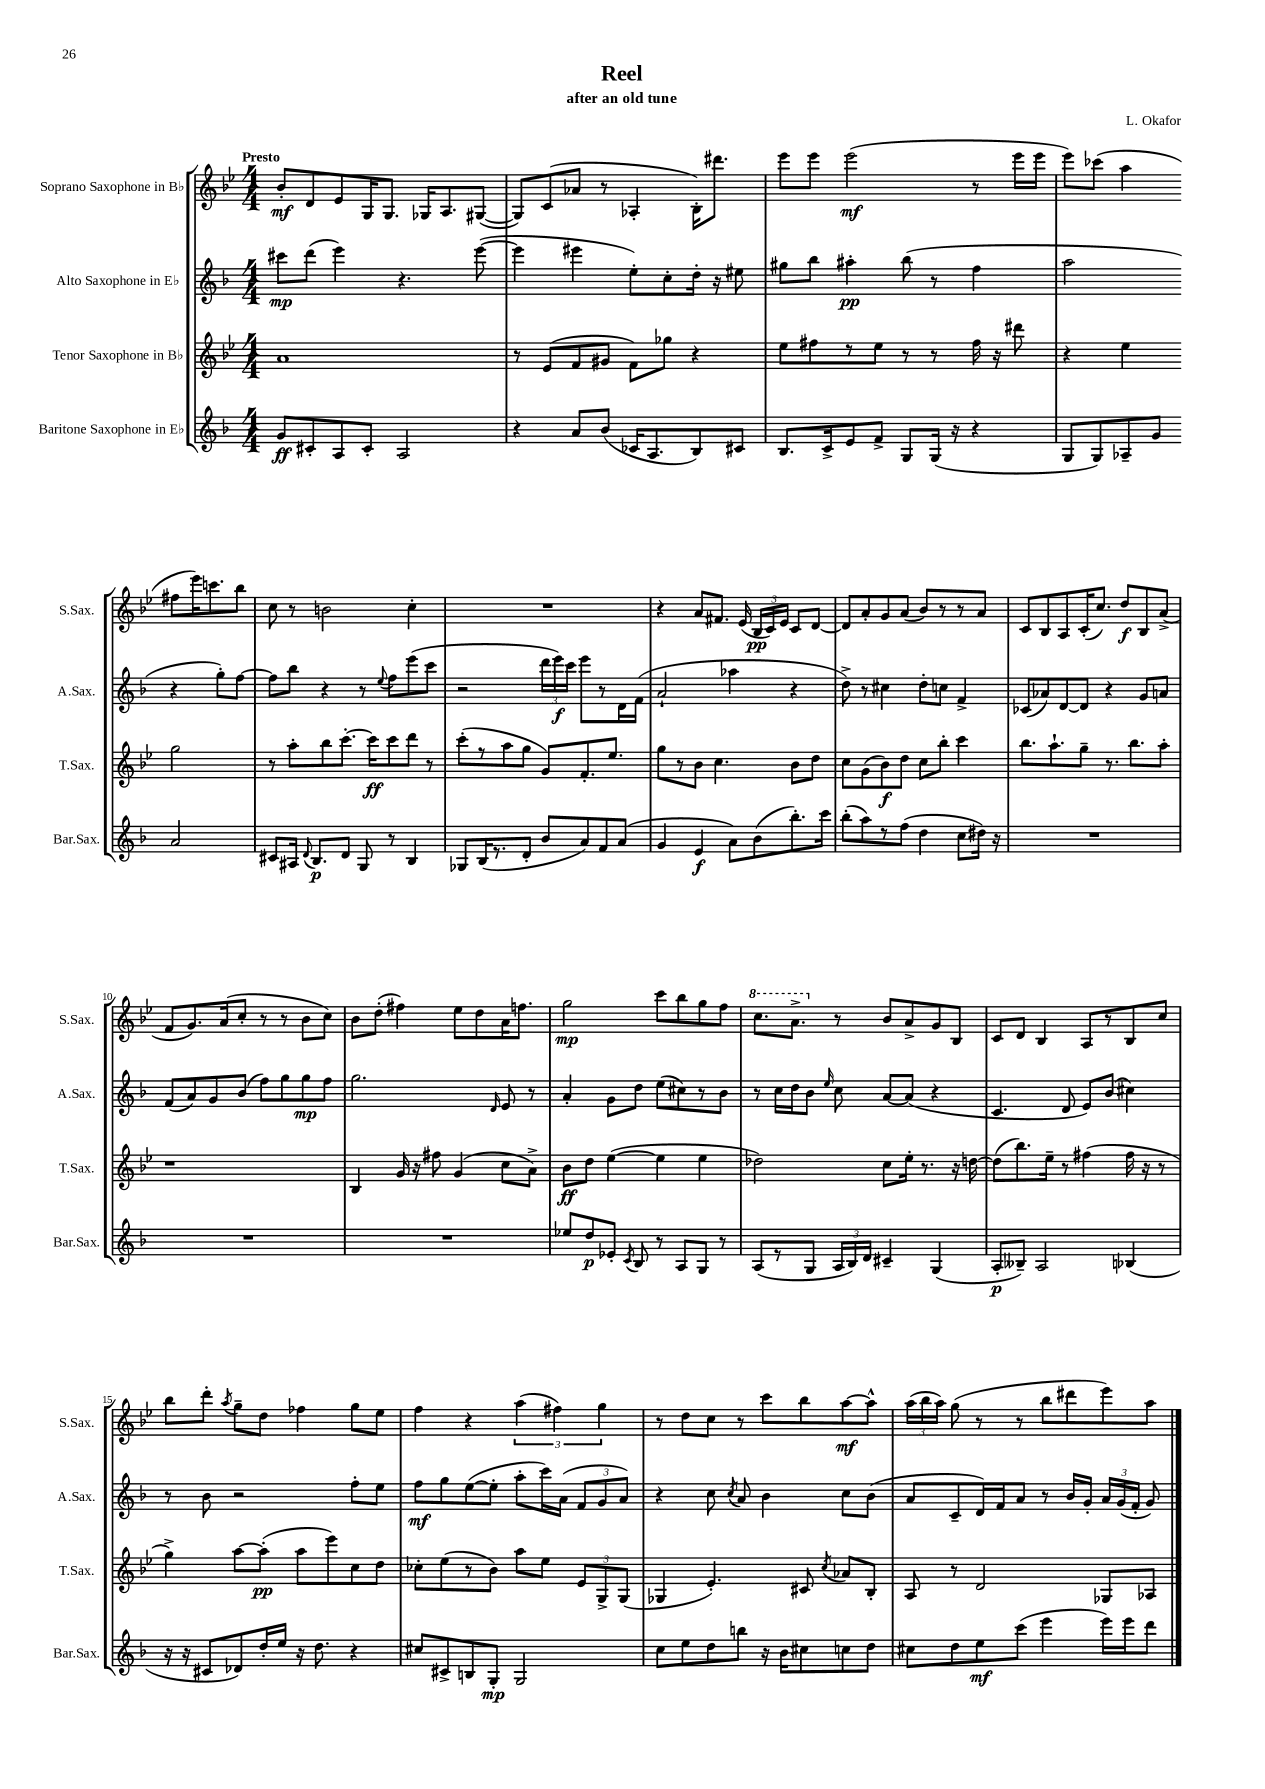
\header { title = "Reel" composer = "L. Okafor" subtitle = "after an old tune" }
<<
\new StaffGroup <<
\new Staff = "s0" \with { instrumentName = "Soprano Saxophone in Bb" shortInstrumentName = "S.Sax." } {
    \clef treble \key bes \major \numericTimeSignature \time 4/4 \tempo "Presto"
    \autoBeamOff bes'8[-.\mf d'8 ees'8 g16 g8.] ges16[ a8. gis8]~( |
    gis8[) c'8( aes'8] r8 aes4-. bes16[-.) dis'''8.] |
    ees'''8[ ees'''8] ees'''2\mf( r8 ees'''16[ ees'''16] |
    ees'''8[) ces'''8]( a''4 fis''8[ ees'''16) c'''8. bes''8] |
    c''8 r8 b'2 c''4-. |
    R1 |
    r4 a'8[ fis'8.] ees'16( \tuplet 3/2 { bes16[\pp c'16) ees'16] } c'8[ d'8]~ |
    d'8[ a'8-. g'8 a'8]( bes'8[) r8 r8 a'8] |
    c'8[ bes8 a8 c'16-.( c''8.]) d''8[\f bes8 a'8]->( |
    f'8[ g'8.) a'16( c''8]-. r8 r8 bes'8[ c''8]) |
    bes'8[ d''8]-.( fis''4) ees''8[ d''8 a'16 f''8.] |
    g''2\mp c'''8[ bes''8 g''8 f''8] |
    \ottava #1 c'''8.[ a''8.]-> \ottava #0 r8 bes'8[ a'8-> g'8 bes8] |
    c'8[ d'8] bes4 a8[ r8 bes8 c''8] |
    bes''8[ d'''8]-. \acciaccatura { a''8 } g''8[-- d''8] fes''4 g''8[ ees''8] |
    f''4 r4 \tuplet 3/2 { a''4( fis''4) g''4 } |
    r8 d''8[ c''8] r8 c'''8[ bes''8 a''8~\mf a''8]-^ |
    \tuplet 3/2 { a''16[( bes''16 a''16]) } g''8( r8 r8 bes''8[ dis'''8 ees'''8) a''8] \bar "|." |
}
\new Staff = "s1" \with { instrumentName = "Alto Saxophone in Eb" shortInstrumentName = "A.Sax." } {
    \clef treble \key f \major \numericTimeSignature \time 4/4
    \autoBeamOff cis'''8[\mp d'''8]( e'''4) r4. e'''8~( |
    e'''4 eis'''4 e''8[-.) c''8-. d''16]-. r16 eis''8 |
    gis''8[ bes''8] ais''4-.\pp bes''8( r8 f''4 |
    a''2 r4 g''8[-.) f''8]~ |
    f''8[ bes''8] r4 r8 \appoggiatura { e''8 } f''8[ e'''8( c'''8] |
    r2 \tuplet 3/2 { d'''16[ e'''16\f) c'''16] } e'''8[ r8 d'16 f'16]( |
    a'2-! aes''4 r4 |
    d''8->) r8 cis''4 d''8[-. c''8] f'4-> |
    ces'8[( aes'8) d'8~ d'8] r4 g'8[ a'8] |
    f'8[( a'8) g'8 bes'8]( f''8[) g''8 g''8\mp f''8] |
    g''2. \grace { d'16 } e'8 r8 |
    a'4-. g'8[ d''8] e''8[( cis''8) r8 bes'8] |
    r8 c''16[ d''16 bes'8] \grace { e''16 } c''8 a'8[~ a'8]( r4 |
    c'4. d'8 e'8[) bes'8]( cis''4) |
    r8 bes'8 r2 f''8[-. e''8] |
    f''8[\mf g''8 e''8~( e''8]-. a''8[-. c'''16) a'16]( \tuplet 3/2 { f'8[ g'8 a'8]) } |
    r4 c''8 \acciaccatura { c''8 } a'8 bes'4 c''8[ bes'8]( |
    a'8[ c'8-- d'16) f'16 a'8] r8 bes'16[ g'16]-. \tuplet 3/2 { a'16[ g'16( f'16]-. } g'8) \bar "|." |
}
\new Staff = "s2" \with { instrumentName = "Tenor Saxophone in Bb" shortInstrumentName = "T.Sax." } {
    \clef treble \key bes \major \numericTimeSignature \time 4/4
    \autoBeamOff a'1 |
    r8 ees'8[( f'8 gis'8] f'8[) ges''8] r4 |
    ees''8[ fis''8 r8 ees''8] r8 r8 fis''16 r16 dis'''8 |
    r4 ees''4 g''2 |
    r8 a''8[-. bes''8 c'''8.]~-. c'''16[\ff c'''8 d'''8] r8 |
    c'''8[-.( r8 a''8 g''8] g'8[) f'8.-. ees''8.] |
    g''8[ r8 bes'8] c''4. bes'8[ d''8] |
    c''8[ g'8( bes'8\f) d''8] c''8[ bes''8]-. c'''4 |
    bes''8.[ a''8.-! g''8]-- r8. bes''8.[ a''8]-. |
    r1 |
    bes4 g'16 r16 fis''8 g'4( c''8[ a'8]->) |
    bes'8[\ff d''8] ees''4~( ees''4 ees''4 |
    des''2) c''8[ ees''16]-. r8. r16 d''16~ |
    d''8[( bes''8.) ees''16]-- r8 fis''4( fis''16 r16 r8 |
    g''4->) a''8[~ a''8]-.\pp( a''8[ ees'''8) c''8 d''8] |
    ces''8[-. ees''8( r8 bes'8]) a''8[ ees''8] \tuplet 3/2 { ees'8[ g8-> g8]( } |
    ges4 ees'4.-.) cis'8 \acciaccatura { c''8 } aes'8[ bes8]-. |
    a8 r8 d'2 ges8[ aes8] \bar "|." |
}
\new Staff = "s3" \with { instrumentName = "Baritone Saxophone in Eb" shortInstrumentName = "Bar.Sax." } {
    \clef treble \key f \major \numericTimeSignature \time 4/4
    \autoBeamOff g'8[\ff cis'8-. a8 cis'8]-. a2 |
    r4 a'8[ bes'8]( ces'16[ a8. bes8) cis'8] |
    bes8.[ c'16-> e'8 f'8]-> g8[ g16]( r16 r4 |
    g8[ g8) aes8-- g'8] a'2 |
    cis'8[ ais16] \appoggiatura { d'8 } bes8.[\p d'8] g8 r8 bes4 |
    ges8[ bes16( r8. d'8]-. bes'8[ a'8) f'8 a'8]( |
    g'4 e'4\f a'8[) bes'8( bes''8.-.) c'''16] |
    bes''8[-.( a''8) r8 f''8]( d''4 c''8[ dis''16]) r16 |
    R1 |
    R1 |
    R1 |
    ees''8[ d''8\p ees'8]-. \acciaccatura { c'8 } bes8 r8 a8[ g8] r8 |
    a8[( r8 g8] \tuplet 3/2 { a16[ bes16) d'16] } cis'4-- g4( |
    a8[-.\p beses8]--) a2 bes4( |
    r16 r16 cis'8[ des'8) d''16-. e''16] r16 d''8. r4 |
    cis''8[ cis'8-> b8 g8]-.\mp g2 |
    c''8[ e''8 d''8 b''8] r16 bes'16[ cis''8 c''8 d''8] |
    cis''8[ d''8 e''8\mf c'''8]( e'''4 e'''16[) e'''16 d'''8] \bar "|." |
}
>>
>>
